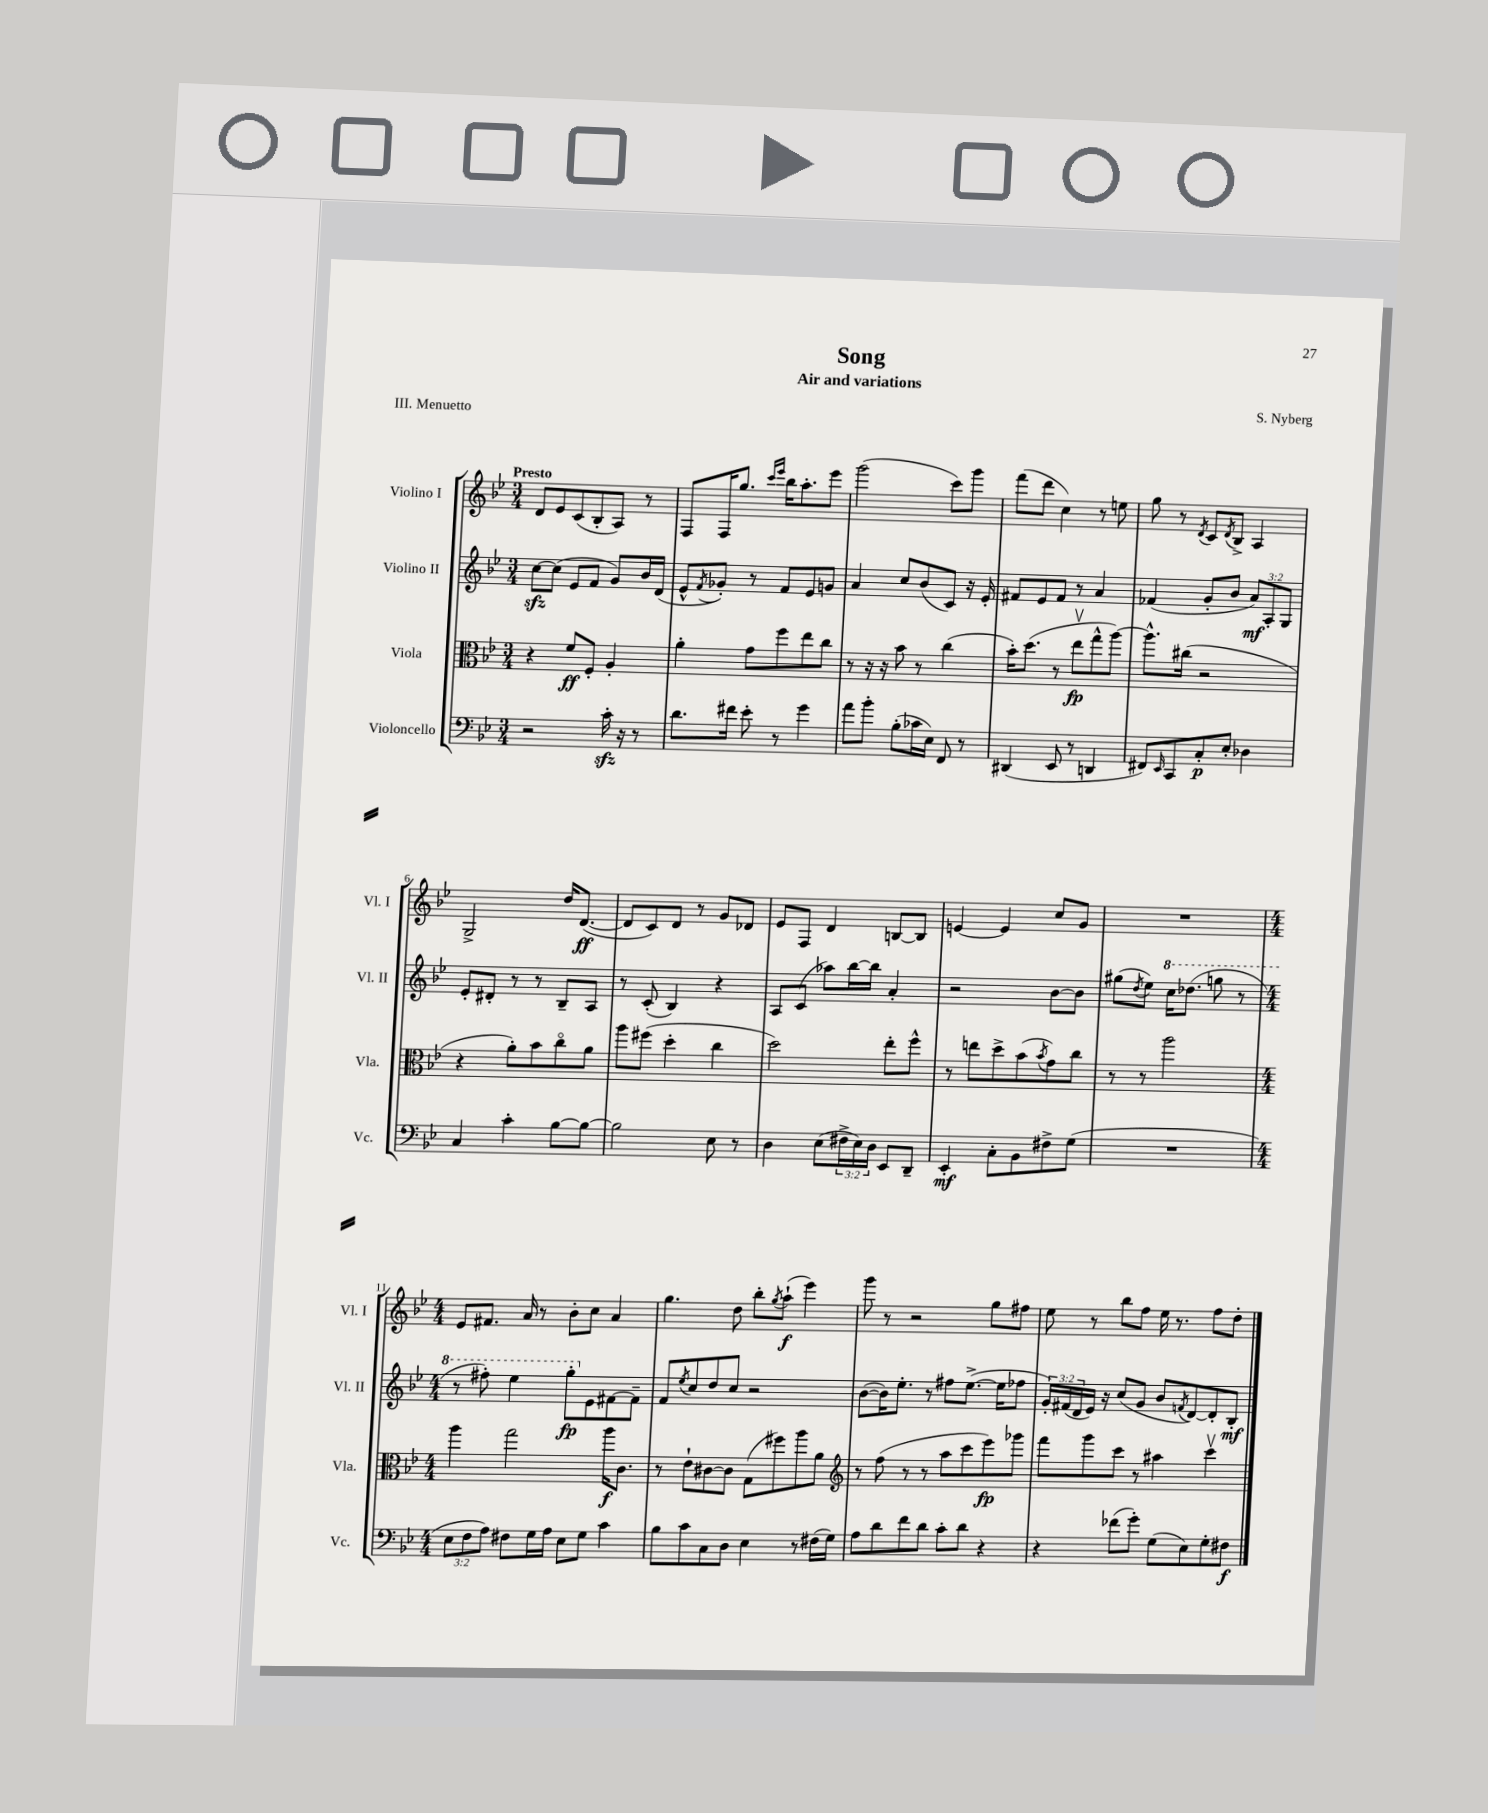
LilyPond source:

\header { title = "Song" composer = "S. Nyberg" subtitle = "Air and variations" piece = "III. Menuetto" }
<<
\new StaffGroup <<
\new Staff = "s0" \with { instrumentName = "Violino I" shortInstrumentName = "Vl. I" } {
    \clef treble \key bes \major \numericTimeSignature \time 3/4 \tempo "Presto"
    d'8 ees'8 c'8( bes8-. a8) r8 |
    f8 f16 g''8. \grace { c'''16 ees'''16 } bes''16 a''8.-. ees'''8 |
    g'''2( c'''8) g'''8 |
    f'''8( d'''8 c''4) r8 e''8 |
    g''8 r8 \acciaccatura { d'8 } c'8 \acciaccatura { d'8 } bes8-> a4 |
    g2-> d''16 d'8.~\ff( |
    d'8 c'8) d'8 r8 g'8 des'8 |
    ees'8 f8 d'4 b8~ b8 |
    e'4~ e'4 c''8 g'8 |
    R2. |
    \numericTimeSignature \time 4/4 ees'8 fis'8. a'16 r8 bes'8-. c''8 a'4 |
    g''4. d''8 bes''8-. \acciaccatura { g''8 } a''8-!\f( ees'''4) |
    g'''8 r8 r2 g''8 fis''8 |
    ees''8 r8 bes''8 f''8 ees''16 r8. f''8 d''8-. \bar "|." |
}
\new Staff = "s1" \with { instrumentName = "Violino II" shortInstrumentName = "Vl. II" } {
    \clef treble \key bes \major \numericTimeSignature \time 3/4 \override Staff.TupletNumber.text = #tuplet-number::calc-fraction-text
    c''8~\sfz c''8( ees'8 f'8 g'8) bes'16 d'16( |
    ees'8-^ \acciaccatura { f'8 } ges'8-.) r8 f'8 ees'8 g'8 |
    a'4 c''8 bes'8( c'8) r16 ees'16-. |
    fis'8 ees'8 fis'8 r8 a'4 |
    fes'4( g'8-. bes'8 \tuplet 3/2 { a'8\mf) a8-. g8 } |
    ees'8-. dis'8-. r8 r8 bes8-- a8 |
    r8 c'8-.( bes4) r4 |
    a8 c'8( aes''8) bes''16~ bes''16 a'4-. |
    r2 bes'8~ bes'8 |
    gis''8( \acciaccatura { d''8 } ees''8) \ottava #1 c'''16 des'''8.( g'''!8 r8 |
    \numericTimeSignature \time 4/4 r8 fis'''8-.) ees'''4 g'''8-.\fp \ottava #0 ees'8 fis'8~ fis'8-- |
    f'8 \acciaccatura { ees''8 } c''8 d''8 c''8 r2 |
    bes'8~( bes'16) ees''8.-. r8 fis''8 ees''8.~->( ees''16 fes''8 |
    \tuplet 3/2 { g'16-.) fis'16( d'16 } ees'16) r16 c''8( g'8 bes'8 \acciaccatura { f'8 } d'8~) d'8-. bes8-.\mf \bar "|." |
}
\new Staff = "s2" \with { instrumentName = "Viola" shortInstrumentName = "Vla." } {
    \clef alto \key bes \major \numericTimeSignature \time 3/4
    r4 f'8\ff f8-. a4-. |
    a'4-. g'8 f''8 ees''8 c''8 |
    r8 r16 r16 bes'8 r8 c''4( |
    bes'16-.) d''8.( r8 ees''8\upbow\fp g''8-^ a''8~) |
    a''8.-^ cis''16( r2 |
    r4 a'8-.) bes'8 c''8\flageolet a'8 |
    a''8 fis''8( d''4-. c''4 |
    d''2) ees''8-. f''8-^ |
    r8 e''8 d''8-> bes'8( \acciaccatura { bes'8 } g'8) c''8 |
    r8 r8 a''2 |
    \numericTimeSignature \time 4/4 a''4 g''2 a''16\f c'8. |
    r8 ees'8-! cis'8~ cis'8 g8( fis''8) a''8 a'8 |
    \clef treble r8 f''8( r8 r8 a''8 c'''8 ees'''8\fp) ges'''8 |
    f'''8 g'''8 c'''8 r8 ais''4 c'''4\upbow \bar "|." |
}
\new Staff = "s3" \with { instrumentName = "Violoncello" shortInstrumentName = "Vc." } {
    \clef bass \key bes \major \numericTimeSignature \time 3/4 \override Staff.TupletNumber.text = #tuplet-number::calc-fraction-text
    r2 c'16-.\sfz r16 r8 |
    d'8. fis'16 ees'8-. r8 g'4 |
    a'8 bes'8-. bes8-.( ces'16 ees16) f,8 r8 |
    dis,4( ees,8 r8 d,4 |
    fis,8) \grace { ees,16 } c,8 c8-.\p ees8-. des4 |
    c4 c'4-. bes8~ bes8~ |
    bes2 ees8 r8 |
    d4 ees8( \tuplet 3/2 { fis16-> ees16) d16 } ees,8 d,8-- |
    ees,4-.\mf c8-. bes,8 fis8-> g8( |
    R2. |
    \numericTimeSignature \time 4/4 \tuplet 3/2 { ees8 f8 a8) } fis8 g16 a16 ees8 g8 c'4 |
    bes8 c'8 c8 d8 ees4 r8 fis16( g16) |
    a8 d'8 f'8 d'8 c'8-. d'8 r4 |
    r4 fes'8( g'8-.) g8( ees8) g8-. fis8\f \bar "|." |
}
>>
>>
